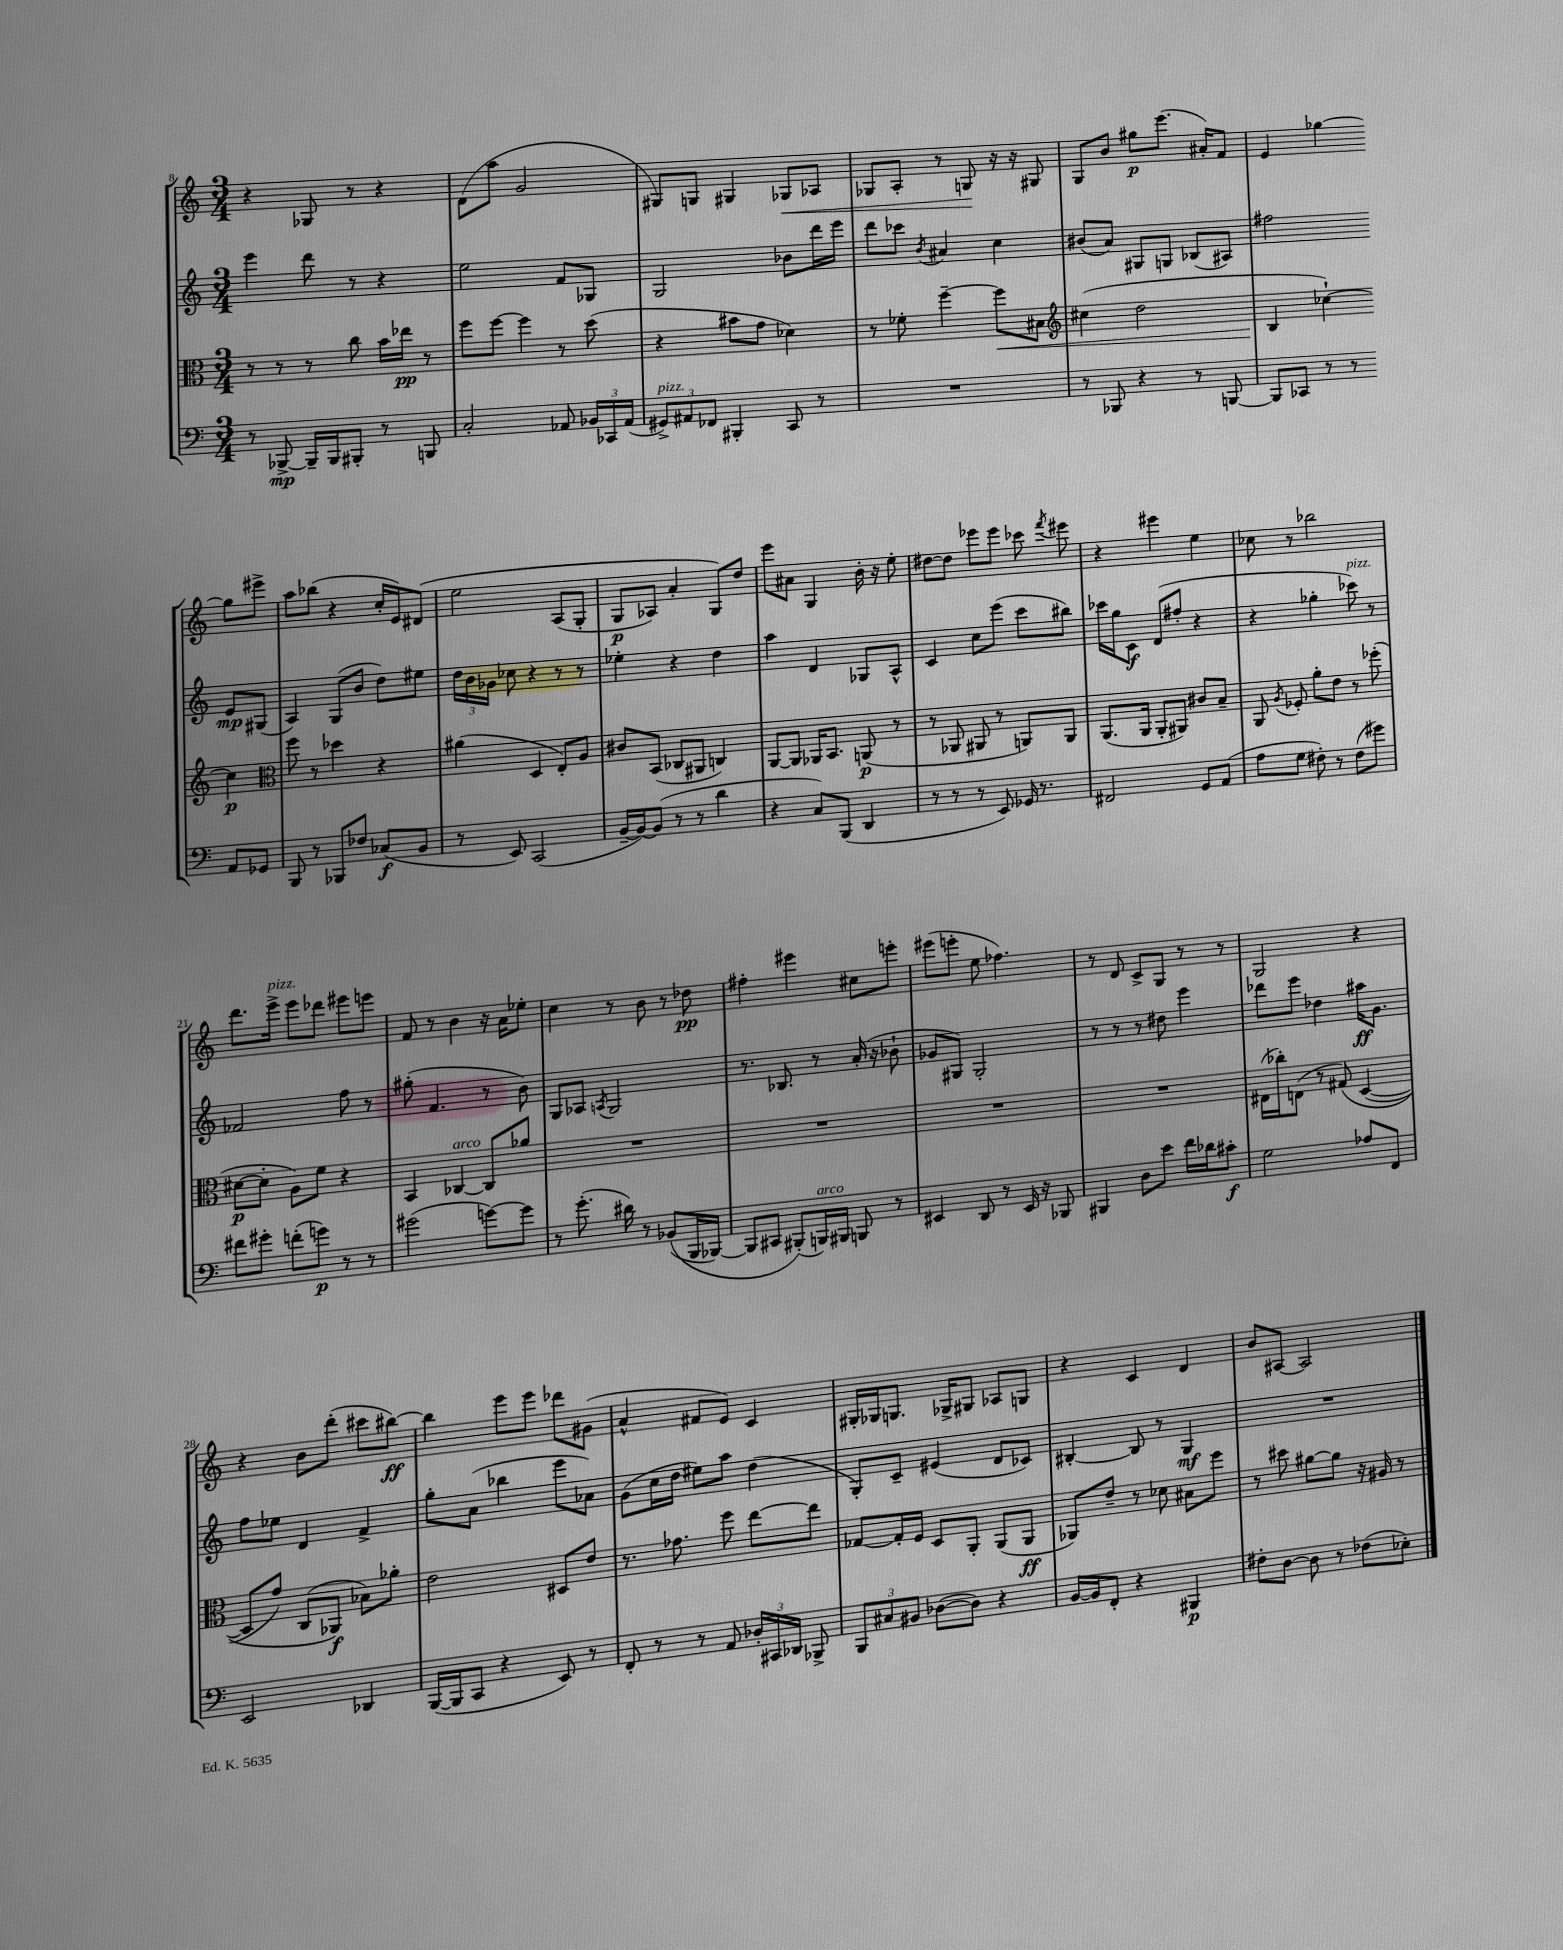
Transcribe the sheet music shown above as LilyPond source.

<<
\new StaffGroup <<
\new Staff = "s0" {
    \clef treble \key c \major \numericTimeSignature \time 3/4
    \autoBeamOff r4 ges8 r8 r4 |
    d'8[( a''8] g'2 |
    gis8[) g8] gis4 ges8[\< aes8] |
    ges8[ a8]-. r8 g8\! r16 r16 gis8 |
    g8[ b'8] gis''8[\p e'''8.]( ais'16[-.) f'8] |
    e'4 ges''4~ ges''8[ eis'''8]-> |
    a''8[ bes''8]( r4 c''16[-. e'16) dis'8]\( |
    e''2 a8[( g8]-. |
    g8[\p aes8]) a'4-. g8[\) d''8] |
    e'''8[ ais'8] g4 b'16-. r16 e''8-. |
    dis''8[~ dis''8] ees'''8[ ees'''8] ces'''8 \acciaccatura { f'''8 } eis'''8 |
    r4 eis'''4 e''4 |
    ces''8 r8 bes''2 |
    d'''8.[ e'''16]->^\markup { \italic "pizz." } e'''8[ des'''8] eis'''8[ e'''8] |
    f'8 r8 b'4 r16 a'16[ ees''8]-. |
    c''4 r8 b'8 r8 des''8\pp |
    fis''4-. eis'''4 cis''8[ e'''8]-. |
    eis'''8[( e'''8]-. e''8 fes''4.) |
    r8 d'8 c'8[-> g8] r8 r8 |
    g2 r4 |
    r4 b'8[ d'''8]-.( cis'''8[ bis''8]~\ff) |
    bis''4 e'''8[ e'''8] des'''8[ gis'8]( |
    a'4-^ fis'8[ e'8]) c'4 |
    gis16[-. ges16 g8.] ges16[-> gis8] aes8[ g8] |
    r4 c'4 d'4 |
    b'8[ ais8]~ ais2 \bar "|." |
}
\new Staff = "s1" {
    \clef treble \key c \major \numericTimeSignature \time 3/4
    \autoBeamOff e'''4 d'''8 r8 r4 |
    e''2 f'8[ ges8] |
    g2 bes'8[ d'''16 e'''16] |
    d'''8[ ces'''8] \acciaccatura { b'8 } ais'4 c''4 |
    bis'8[( a'8]) gis8[ g8] bes8[( ais8]) |
    fis''2 e'8[\mp gis8]( |
    a4) g8[( b'8] d''8[) eis''8] |
    \tuplet 3/2 { d''16[ b'16 ges'16] } ces''8 r4 r8 r8 |
    ees''4-. r4 d''4 |
    a''4 d'4 ges8[ a8]-^ |
    c'4 c''8[ e'''8]( c'''8[ bis''8]) |
    ces'''16[ g''16 c'8]\f d'8[( fis''8]-. r4 |
    r4 ges''4-. ces'''8^\markup { \italic "pizz." }) r8 |
    fes'2 f''8 r8 |
    gis''8-.( f'4. r8 b'8) |
    g8[ aes8] \acciaccatura { a8 } g2 |
    r8. bes8. r8 a'16-.( r16 bes'8-! |
    ges'8[ gis8]) gis2-. |
    r8 r8 r8 dis''8 e'''4 |
    des'''8[ e'''8] des''4 ais''16[\ff g'8.] |
    f''8[ ees''8] d'4 f'4-> |
    g''8[-. a'8]( bes''4 e'''8[ aes'8]) |
    g'8[( c''16 d''16] eis''8[) a''8] d''4( |
    g8[-.) c'8]-- eis'4( d'8[ ces'8]) |
    bis4~-. bis8 r8 g4\mf |
    R2. \bar "|." |
}
\new Staff = "s2" {
    \clef alto \key c \major \numericTimeSignature \time 3/4
    \autoBeamOff r8 r8 r8 c''8 b'16[ ees''16]\pp r8 |
    f''8[ f''8]~ f''4 r8 d''8( |
    r4 bis'8[ g'8] des'4) |
    r8 fes'8-. f''4~-- f''8[\< bis8] |
    \clef treble cis''4( d''2 |
    b4\! ces''4~-!) ces''4\p |
    \clef alto f''8 r8 des''4 r4 |
    ais'4( d4 e8[-.) a8] |
    cis'8[ b,8]( ces8[ ais,8] c4) |
    a,8[~ a,8] aes,16[ b,8.] a,8\p( r8 |
    r8 aes,8 ais,8 r8 a,8[) a,8] |
    a,8.[( a,16] a,8[-. ais,8]) cis'8[ b8]-- |
    a,8 \acciaccatura { a8 } fes8-. a'8[-. e'8] r8 fes''8-.( |
    dis'8[~\p dis'8]-. a8[) f'8] r4 |
    b,4 ces4~^\markup { \italic "arco" } ces8[ aes'8] |
    R2. |
    R2. |
    R2. |
    R2. |
    eis16[( ces''16-.) e8]( r8 gis8)\( d4~( |
    d8[ g'8]) c8[( aes,8]\f\) bes8[) aes'8]-. |
    e'2 dis8[ e'8] |
    r8. ges'8. f''8 e''8[~ e''8] |
    ges8[~ ges16-. f16] d8[ a,8]-. a,8[( a,8]\ff |
    aes,8[) e'8]-- r8 des'8 bis8[ f''8] |
    r8 dis''8 ais'8[~ ais'8] r16 ais16 r8 \bar "|." |
}
\new Staff = "s3" {
    \clef bass \key c \major \numericTimeSignature \time 3/4
    \autoBeamOff r8 bes,,8~->\mp bes,,16[-- bes,,16 bis,,8]-. r8 b,,8 |
    c2-. aes,8 \tuplet 3/2 { bes,16[ ces,16 aes,16]( } |
    \tuplet 3/2 { gis,8[->^\markup { \italic "pizz." }) ais,8 fes,8] } bis,,4-. c,8 r8 |
    R2. |
    r8 bes,,8 r4 r8 b,,8~ |
    b,,8[ ces,8] r8 r8 a,8[ ges,8] |
    b,,8 r8 bes,,8[ fes8] ces8[\f( b,8] |
    r8 e,8) c,2( |
    b,16[~-- b,16~) b,8]( r8 r8 d'4 |
    r4 c8[) b,,8]( d,4 |
    r8 r8 r8 e,8) ges,16 r8. |
    fis,2 g,8[ a,8]( |
    a8[ g8] fis8-.) r8 fis8[( gis'8]) |
    fis'8[ gis'8]-. f'8[-.( g'8]\p) r8 r8 |
    gis'2( g'8[~) g'8] |
    r8 g'8.-.( dis'16) r8 bes,8[(\( b,,16 bes,,16]~) |
    bes,,8[ cis,8] bis,,8[-.(\) b,,16^\markup { \italic "arco" }) bis,,16] b,,8 r8 |
    eis,4 d,8 r8 eis,16 r16 bes,,8 |
    bis,,4 d8[ e'8] f'16[ des'16 cis'8]-.\f |
    g2 aes8[ f,8] |
    e,2 des,4 |
    b,,16[~( b,,16 c,8] r4 e,8) r8 |
    f,8-. r8 r8 a,8 \tuplet 3/2 { des16[-. cis,16 des,16] } bes,,8-> |
    \tuplet 3/2 { b,,8[ cis8 bis,8] } des8[~( des8]) r4 |
    b,16[~ b,16 f,8]-. r4 bis,,4\p |
    fis8[-. d8]~ d8 r8 fes8[( ees8]-.) \bar "|." |
}
>>
>>
\layout { \context { \Score currentBarNumber = #8 } }
